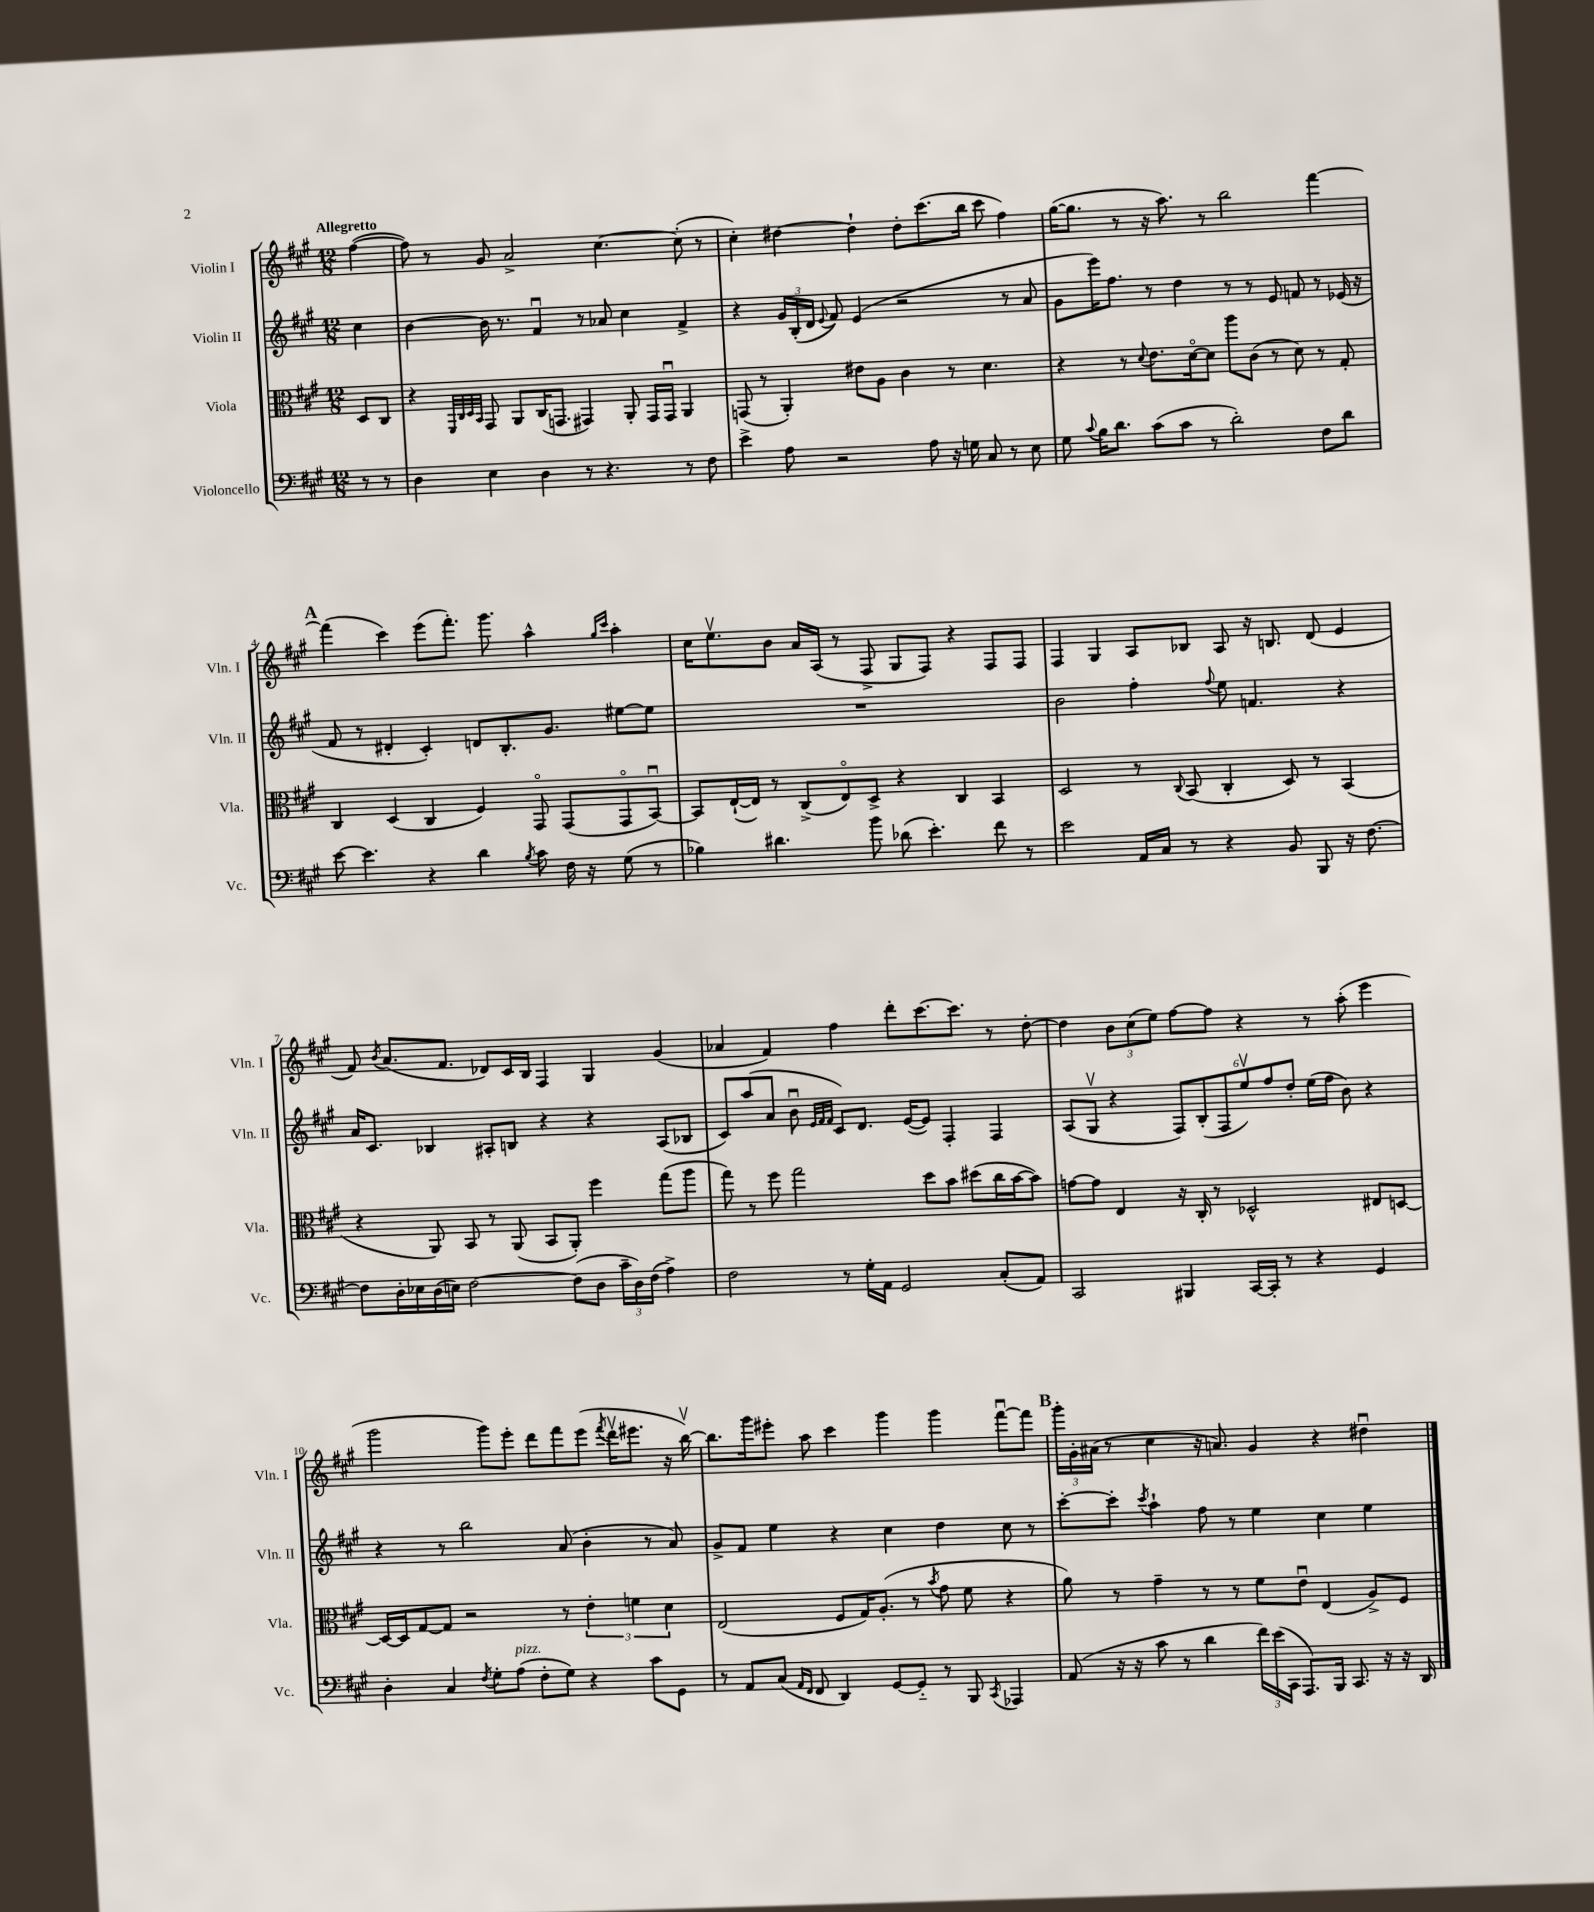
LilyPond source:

<<
\new StaffGroup <<
\new Staff = "s0" \with { instrumentName = "Violin I" shortInstrumentName = "Vln. I" } {
    \clef treble \key a \major \numericTimeSignature \time 12/8 \partial 4 \tempo "Allegretto"
    \autoBeamOff fis''4~( |
    fis''8) r8 gis'8 a'2-> cis''4.~ cis''8-.( r8 |
    cis''4-.) dis''4~ dis''4-! dis''8[-. cis'''8.( b''16] cis'''8 fis''4) |
    gis''16[~( gis''8.] r8 r16 a''8.) r8 b''2 fis'''4~ |
    \mark \markup { \bold "A" } fis'''4( cis'''4) e'''8[( fis'''8.]-.) gis'''8. a''4-^ \grace { gis''16[ cis'''16] } a''4-. |
    cis''16[ e''8.\upbow b'8] a'16[ a16]( r8 fis8-> gis8[ fis8]) r4 fis8[ fis8] |
    fis4 gis4 a8[ bes8] a8 r16 b8. d'8( e'4 |
    fis'8) \acciaccatura { b'8 } a'8.[( fis'8.] des'8[) cis'16 b16] fis4 gis4 gis'4( |
    aes'4 fis'4) fis''4 d'''8[-. cis'''8.~ cis'''8.] r8 d''8~-. |
    d''4 \tuplet 3/2 { b'8[ cis''8( e''8]) } fis''8[~ fis''8] r4 r8 a''8-.( e'''4 |
    gis'''2 gis'''8[) e'''8]-. d'''8[ fis'''8 e'''8]( \acciaccatura { fis'''8 } d'''16[\upbow eis'''8.] r16 b''16~\upbow) |
    b''8.[ gis'''16 eis'''8]-. a''8 cis'''4 gis'''4 gis'''4 fis'''8[~\downbow fis'''8] |
    \mark \markup { \bold "B" } \tuplet 3/2 { gis'''16[-. gis'16-. ais'16]( } r8 cis''4 r16 a'8.) gis'4 r4 dis''4\downbow \bar "|." |
}
\new Staff = "s1" \with { instrumentName = "Violin II" shortInstrumentName = "Vln. II" } {
    \clef treble \key a \major \numericTimeSignature \time 12/8 \partial 4
    \autoBeamOff cis''4 |
    b'4~ b'16 r8. fis'4\downbow r8 aes'8 cis''4 fis'4-> |
    r4 \tuplet 3/2 { gis'16[ b16-.( d'16] } \appoggiatura { e'8 } fis'8) e'4( r2 r8 a'8 |
    gis'8[ e'''16) fis''8.] r8 d''4 r8 r8 e'8 f'8 r8 ees'16( r16 |
    \mark \markup { \bold "A" } fis'8 r8 dis'4-. cis'4-.) d'8[ b8.-. gis'8.] eis''8[~ eis''8] |
    R1. |
    b'2 fis''4-. \appoggiatura { fis''8 } e''8 f'4. r4 |
    a'16[ cis'8.] bes4 ais8[-. b8] r4 r4 ais8[( bes8] |
    cis'8[) a''8( a'8] b'8\downbow \grace { e'32[ fis'32 fis'32] } cis'8[) d'8.] e'16[~( e'8]) fis4-. fis4 |
    a8[( gis8]\upbow r4 \tuplet 6/4 { fis8[) b8-.( fis8 e''8\upbow) fis''8 d''8]-. } e''16[( fis''16] b'8) r4 |
    r4 r8 b''2 a'8( b'4-. r8 a'8) |
    gis'8[-> fis'8] e''4 r4 cis''4 d''4 cis''8 r8 |
    \mark \markup { \bold "B" } cis'''8[~-. cis'''8]-. \acciaccatura { cis'''8 } a''4-! fis''8 r8 e''4 cis''4 e''4 \bar "|." |
}
\new Staff = "s2" \with { instrumentName = "Viola" shortInstrumentName = "Vla." } {
    \clef alto \key a \major \numericTimeSignature \time 12/8 \partial 4
    \autoBeamOff d8[ cis8] |
    r4 \grace { fis,32[ cis32 d32 b,32] } gis,8 a,8[ cis16( g,8.] gis,4) a,8-. gis,16[ gis,16]\downbow a,4 |
    g,8( r8 a,4-.) eis'8[ a8] cis'4 r8 d'4. |
    r4 r8 \appoggiatura { d'8 } e'8.[ d'16~\flageolet d'8] a''8[ cis'8]( r8 d'8) r8 gis8-. |
    \mark \markup { \bold "A" } cis4 d4( cis4 fis4) gis,8\flageolet gis,8[( gis,8\flageolet b,8]~\downbow) |
    b,8[ e16~-!( e16]) r8 cis8[->( e8\flageolet) d8]-> r4 cis4 b,4 |
    d2 r8 \appoggiatura { cis8 } b,8( cis4-. d8) r8 b,4( |
    r4 a,8) b,8 r8 a,8( b,8[ a,8]-.) fis''4 gis''8[( a''8] |
    gis''8) r8 fis''8 gis''2 d''8[ b'8] dis''8[( cis''16 b'16~ b'8]) |
    g'8[~ g'8] e4 r16 cis16-. r8 des2-^ eis8[ d8]~ |
    d16[~ d16 gis8~ gis8] r2 r8 \tuplet 3/2 { e'4-. f'4 d'4 } |
    e2( fis8[ gis16) a8.]-.( r8 \acciaccatura { b'8 } gis'8 fis'8 r4 |
    \mark \markup { \bold "B" } a'8) r8 gis'4-- r8 r8 fis'8[ e'8]\downbow e4( a8[->) fis8] \bar "|." |
}
\new Staff = "s3" \with { instrumentName = "Violoncello" shortInstrumentName = "Vc." } {
    \clef bass \key a \major \numericTimeSignature \time 12/8 \partial 4
    \autoBeamOff r8 r8 |
    d4 e4 d4 r8 r4. r8 fis8 |
    e'4-> a8 r2 a8 r16 g16 cis8 r8 e8 |
    gis8 \appoggiatura { cis'8 } b16[ d'8.] cis'8[( cis'8] r8 d'2-.) fis8[ d'8] |
    \mark \markup { \bold "A" } e'8~ e'4. r4 d'4 \acciaccatura { b8 } cis'8 fis16 r16 gis8( r8 |
    bes4) dis'4. b'8 des'8( e'4.-.) fis'8 r8 |
    e'2 a,16[ cis16] r8 r4 b,8 b,,8 r16 fis8.~ |
    fis8[ d16-. ees16 d16( e16]) fis2~ fis8[( d8] \tuplet 3/2 { cis'16[-- d16) fis16]( } a4->) |
    fis2 r8 gis16[-. a,16] gis,2 cis8[-.( a,8]) |
    cis,2 bis,,4 cis,16[~ cis,16]-. r8 r4 gis,4 |
    d4-. cis4 \acciaccatura { fis8 } gis8[-. a8]^\markup { \italic "pizz." }( fis8[-. gis8]) r4 cis'8[ gis,8] |
    r8 a,8[ cis8]( \grace { a,16[ fis,16] } fis,8 d,4) gis,8[~ gis,8]-_ r8 b,,8 \acciaccatura { cis,8 } aes,,4 |
    \mark \markup { \bold "B" } a,8( r16 r16 cis'8 r8 d'4 \tuplet 3/2 { fis'16[) e'16( cis,16] } a,,8.[) b,,16] cis,8. r16 r16 d,16 \bar "|." |
}
>>
>>
